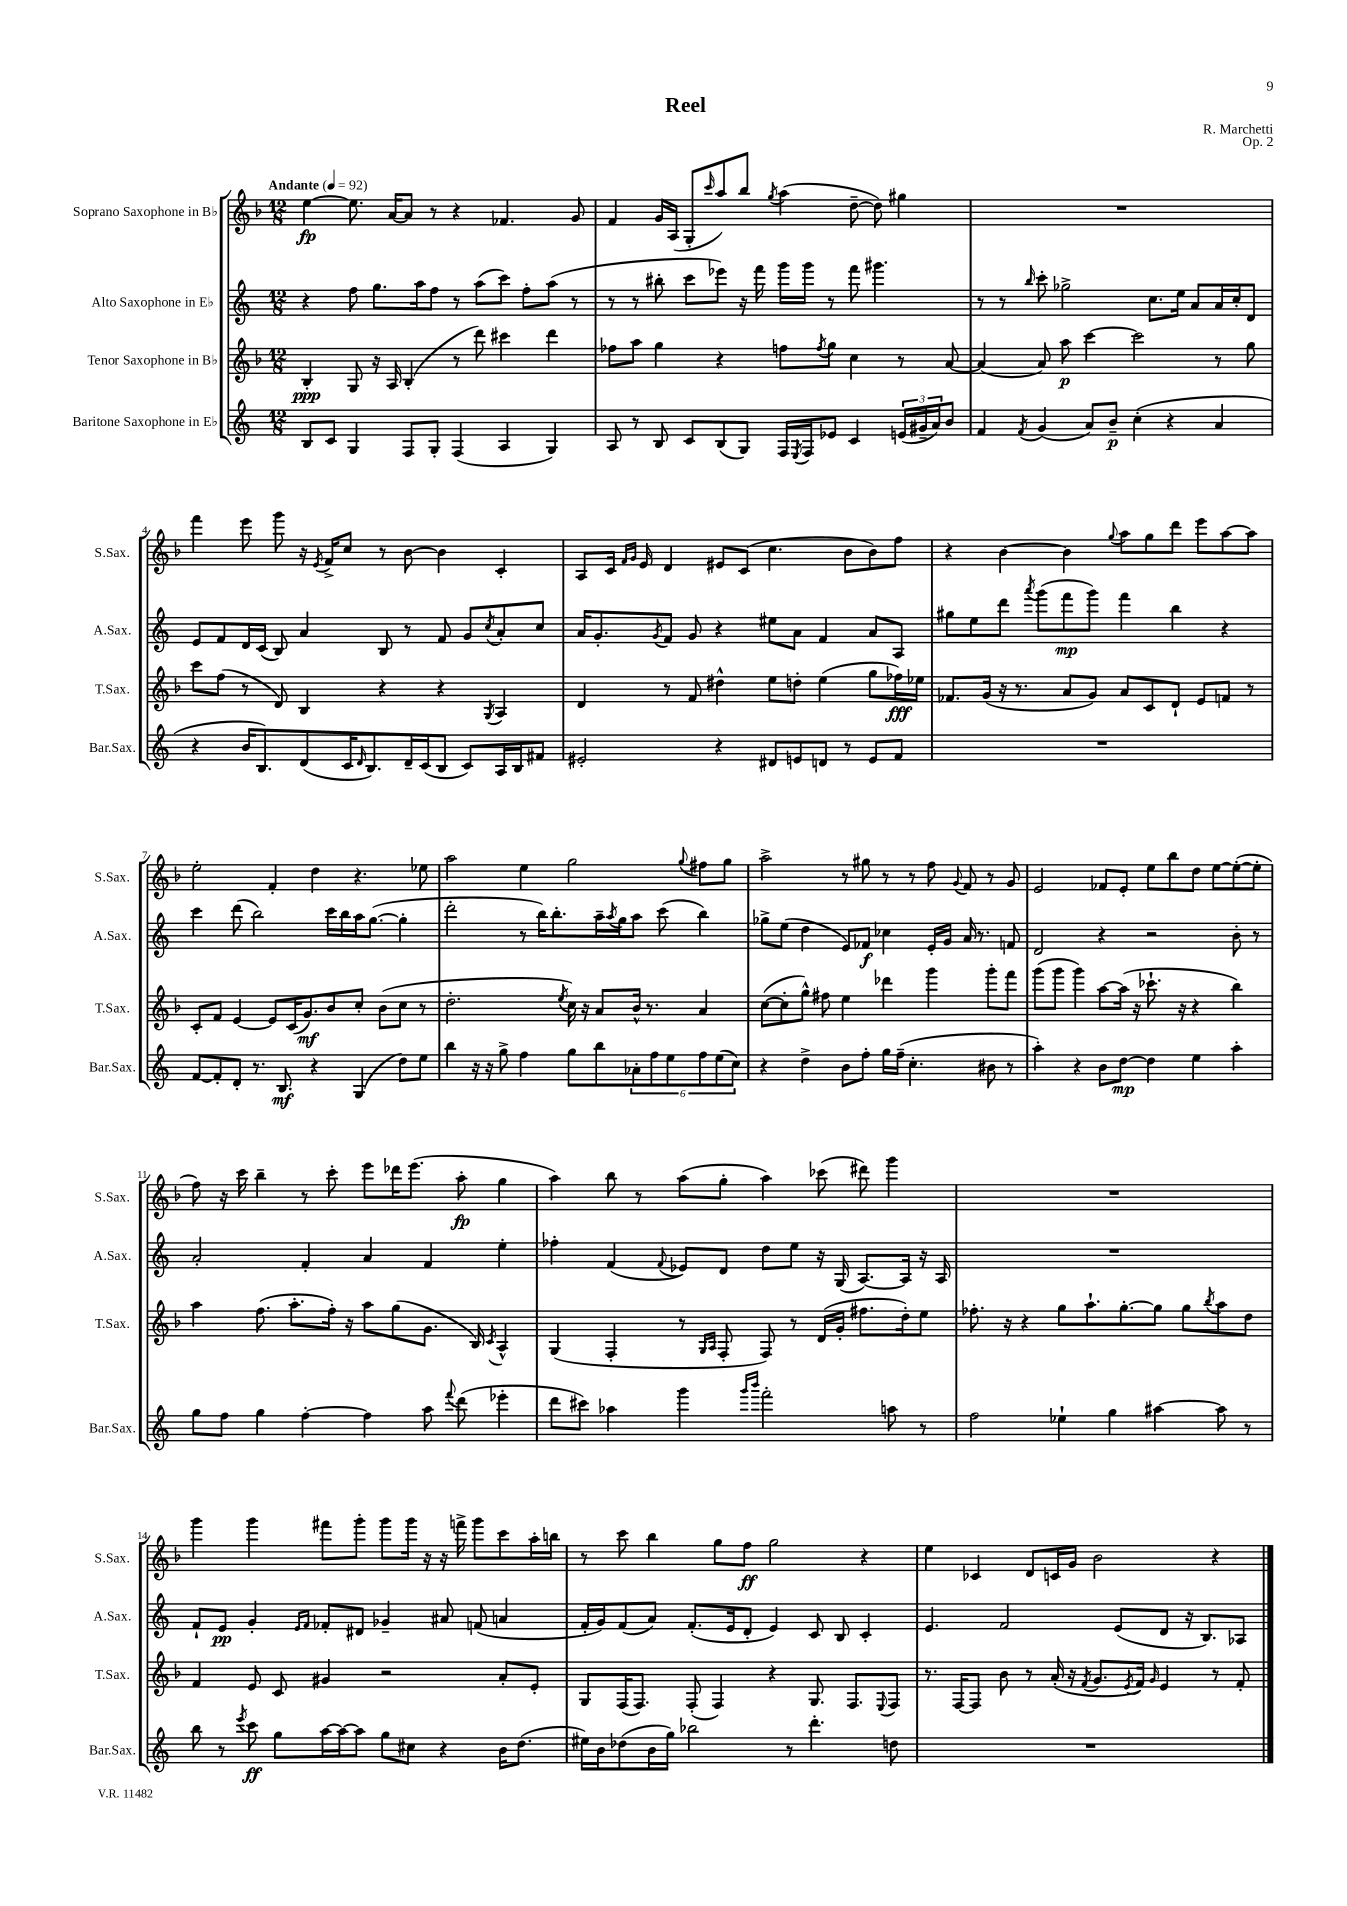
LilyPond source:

\header { title = "Reel" composer = "R. Marchetti" opus = "Op. 2" }
<<
\new StaffGroup <<
\new Staff = "s0" \with { instrumentName = "Soprano Saxophone in Bb" shortInstrumentName = "S.Sax." } {
    \clef treble \key f \major \numericTimeSignature \time 12/8 \tempo "Andante" 4 = 92
    e''4~\fp e''8. a'16~ a'8 r8 r4 fes'4. g'8 |
    f'4 g'16 a16( g8-. \grace { c'''16 } a''8) bes''8 \acciaccatura { g''8 } a''4( d''8~-- d''8) gis''4 |
    R1. |
    f'''4 e'''8 g'''8 r16 \acciaccatura { e'8 } f'16-> c''8 r8 bes'8~ bes'4 c'4-. |
    a8 c'16 \grace { f'16 g'16 } e'16 d'4 eis'8 c'8( c''4. bes'8 bes'8) f''8 |
    r4 bes'4~ bes'4 \appoggiatura { g''8 } a''8 g''8 d'''8 e'''8 a''8~ a''8 |
    e''2-. f'4-. d''4 r4. ees''8 |
    a''2 e''4 g''2 \appoggiatura { g''8 } fis''8 g''8 |
    a''2-> r8 gis''8 r8 r8 f''8 \appoggiatura { g'8 } f'8 r8 g'8 |
    e'2 fes'8 e'8-. e''8 bes''8 d''8 e''8~ e''8~-.( e''8-. |
    f''8) r16 c'''16 bes''4-- r8 c'''8-. e'''8 des'''16 e'''8.( a''8-.\fp g''4 |
    a''4) bes''8 r8 a''8( g''8-. a''4) ces'''8( dis'''8) g'''4 |
    R1. |
    g'''4 g'''4 fis'''8 g'''8-. g'''8 g'''16 r16 r16 f'''16-> g'''8 c'''8 a''16-. b''16 |
    r8 c'''8 bes''4 g''8 f''8\ff g''2 r4 |
    e''4 ces'4 d'8 c'16 g'16 bes'2 r4 \bar "|." |
}
\new Staff = "s1" \with { instrumentName = "Alto Saxophone in Eb" shortInstrumentName = "A.Sax." } {
    \clef treble \key c \major \numericTimeSignature \time 12/8
    r4 f''8 g''8. a''16 f''8 r8 a''8( c'''8) f''8-. a''8( r8 |
    r8 r8 bis''8-. c'''8 ees'''8) r16 f'''16 g'''16 g'''16 r8 f'''8 gis'''4. |
    r8 r8 \grace { b''16 } c'''8-. ges''2-> c''8. e''16 a'8 a'16 c''16-. d'8 |
    e'8 f'8 d'16 c'16( b8) a'4 b8 r8 f'8 g'8 \acciaccatura { c''8 } a'8-. c''8 |
    a'16 g'8.-. \acciaccatura { g'8 } f'8 g'8 r4 eis''8 a'8 f'4 a'8 a8 |
    gis''8 e''8 d'''8 \acciaccatura { a'''8 } g'''8( f'''8\mp g'''8) f'''4 b''4 r4 |
    c'''4 d'''8( b''2) c'''16 b''16 a''16 g''8.~( g''4-. |
    d'''2-. r8 b''16) b''8.-. a''16-- \acciaccatura { a''8 } g''16 a''8 c'''8( b''4) |
    ges''8-> e''8( d''4 e'8) fes'8\f ces''4 e'16-. g'16 a'16 r8. f'8 |
    d'2 r4 r2 b'8-. r8 |
    a'2-. f'4-. a'4 f'4 e''4-. |
    fes''4-. f'4( \appoggiatura { f'8 } ees'8) d'8 d''8 e''8 r16 g16( a8.~) a16 r16 a16 |
    R1. |
    f'8-! e'8\pp g'4-. \grace { e'16 f'16 } fes'8-. dis'8 ges'4-- ais'8 f'8( a'4 |
    f'16-. g'16) f'8( a'8) f'8.-.( e'16 d'8-. e'4) c'8 b8 c'4-. |
    e'4. f'2 e'8( d'8 r16 b8.) aes8 \bar "|." |
}
\new Staff = "s2" \with { instrumentName = "Tenor Saxophone in Bb" shortInstrumentName = "T.Sax." } {
    \clef treble \key f \major \numericTimeSignature \time 12/8
    bes4-.\ppp g8 r16 a16 bes4-.( r8 d'''8) cis'''4 d'''4 |
    fes''8 a''8 g''4 r4 f''8 \acciaccatura { f''8 } g''8 c''4 r8 a'8~ |
    a'4( a'8) a''8\p c'''4~ c'''2 r8 g''8 |
    c'''8 f''8( r8 d'8) bes4 r4 r4 \acciaccatura { g8 } a4 |
    d'4 r8 f'8 dis''4-^ e''8 d''8-. e''4( g''8 fes''16\fff) ees''16 |
    fes'8. g'16( r16 r8. a'8 g'8) a'8 c'8 d'8-! e'8 f'8 r8 |
    c'8-. f'8 e'4~ e'8 c'16( g'8.\mf) bes'8 c''8-. bes'8( c''8 r8 |
    d''2.-. \acciaccatura { e''8 } c''16) r16 a'8 bes'16-^ r8. a'4 |
    c''8~( c''8-. g''8-^) fis''8 e''4 des'''4 g'''4 g'''8-. f'''8 |
    g'''8( g'''8 g'''4) a''8~ a''16( r16 ces'''8.-! r16 r4 bes''4) |
    a''4 f''8.( a''8.-. f''16-.) r16 a''8 g''8( g'8. bes16) \acciaccatura { c'8 } a4-^ |
    g4( f4-. r8 \grace { g16 a16 } f8-. f8) r8 d'16( g'16-. fis''8. d''16-.) e''8 |
    fes''8.-. r16 r4 g''8 a''8.-! g''8.~-. g''8 g''8 \acciaccatura { bes''8 } a''8 d''8 |
    f'4 e'8 c'8 gis'4 r2 a'8-. e'8-. |
    g8 f16( f8.) f8-.( f4) r4 g8. f8. \appoggiatura { e8 } f8 |
    r8. f16~ f8 bes'8 r8 a'16-.( r16 \acciaccatura { f'8 } g'8. \acciaccatura { e'8 } f'16) \grace { g'16 } e'4 r8 f'8-. \bar "|." |
}
\new Staff = "s3" \with { instrumentName = "Baritone Saxophone in Eb" shortInstrumentName = "Bar.Sax." } {
    \clef treble \key c \major \numericTimeSignature \time 12/8
    b8 c'8 g4 f8 g8-. f4( a4 g4) |
    a8 r8 b8 c'8 b8( g8) f16 \acciaccatura { e8 } f16 ees'8 c'4 \tuplet 3/2 { e'16( gis'16-- a'16) } b'8 |
    f'4 \acciaccatura { f'8 } g'4( a'8) b'8--\p c''4-.( r4 a'4 |
    r4 b'16 b8.) d'8( c'16 \grace { d'16 } b8.) d'16-- c'16( b8 c'8) a16 b16 fis'8 |
    eis'2-. r4 dis'8 e'8 d'8 r8 e'8 f'8 |
    R1. |
    f'8~ f'8-. d'8-. r8. b8.\mf r4 g4( d''8) e''8 |
    b''4 r16 r16 g''8-> f''4 g''8 b''8 \tuplet 6/4 { aes'8-. f''8 e''8 f''8 e''8( c''8) } |
    r4 d''4-> b'8 f''8-. g''16 f''16--( c''4.-. bis'8 r8 |
    a''4-.) r4 b'8 d''8~\mp d''4 e''4 a''4-. |
    g''8 f''8 g''4 f''4~-. f''4 a''8 \appoggiatura { f'''8 } d'''8( ees'''4-. |
    d'''8 cis'''8) aes''4 g'''4 \grace { g'''16 b'''16 } f'''2-. a''8 r8 |
    f''2 ees''4-! g''4 ais''4~ ais''8 r8 |
    b''8 r8 \acciaccatura { e'''8 } c'''8\ff g''8 a''16~ a''16~ a''8 g''8 cis''8 r4 b'16 d''8.( |
    eis''16) b'16 des''8( b'16 g''16) bes''2 r8 d'''4.-. d''8 |
    R1. \bar "|." |
}
>>
>>
